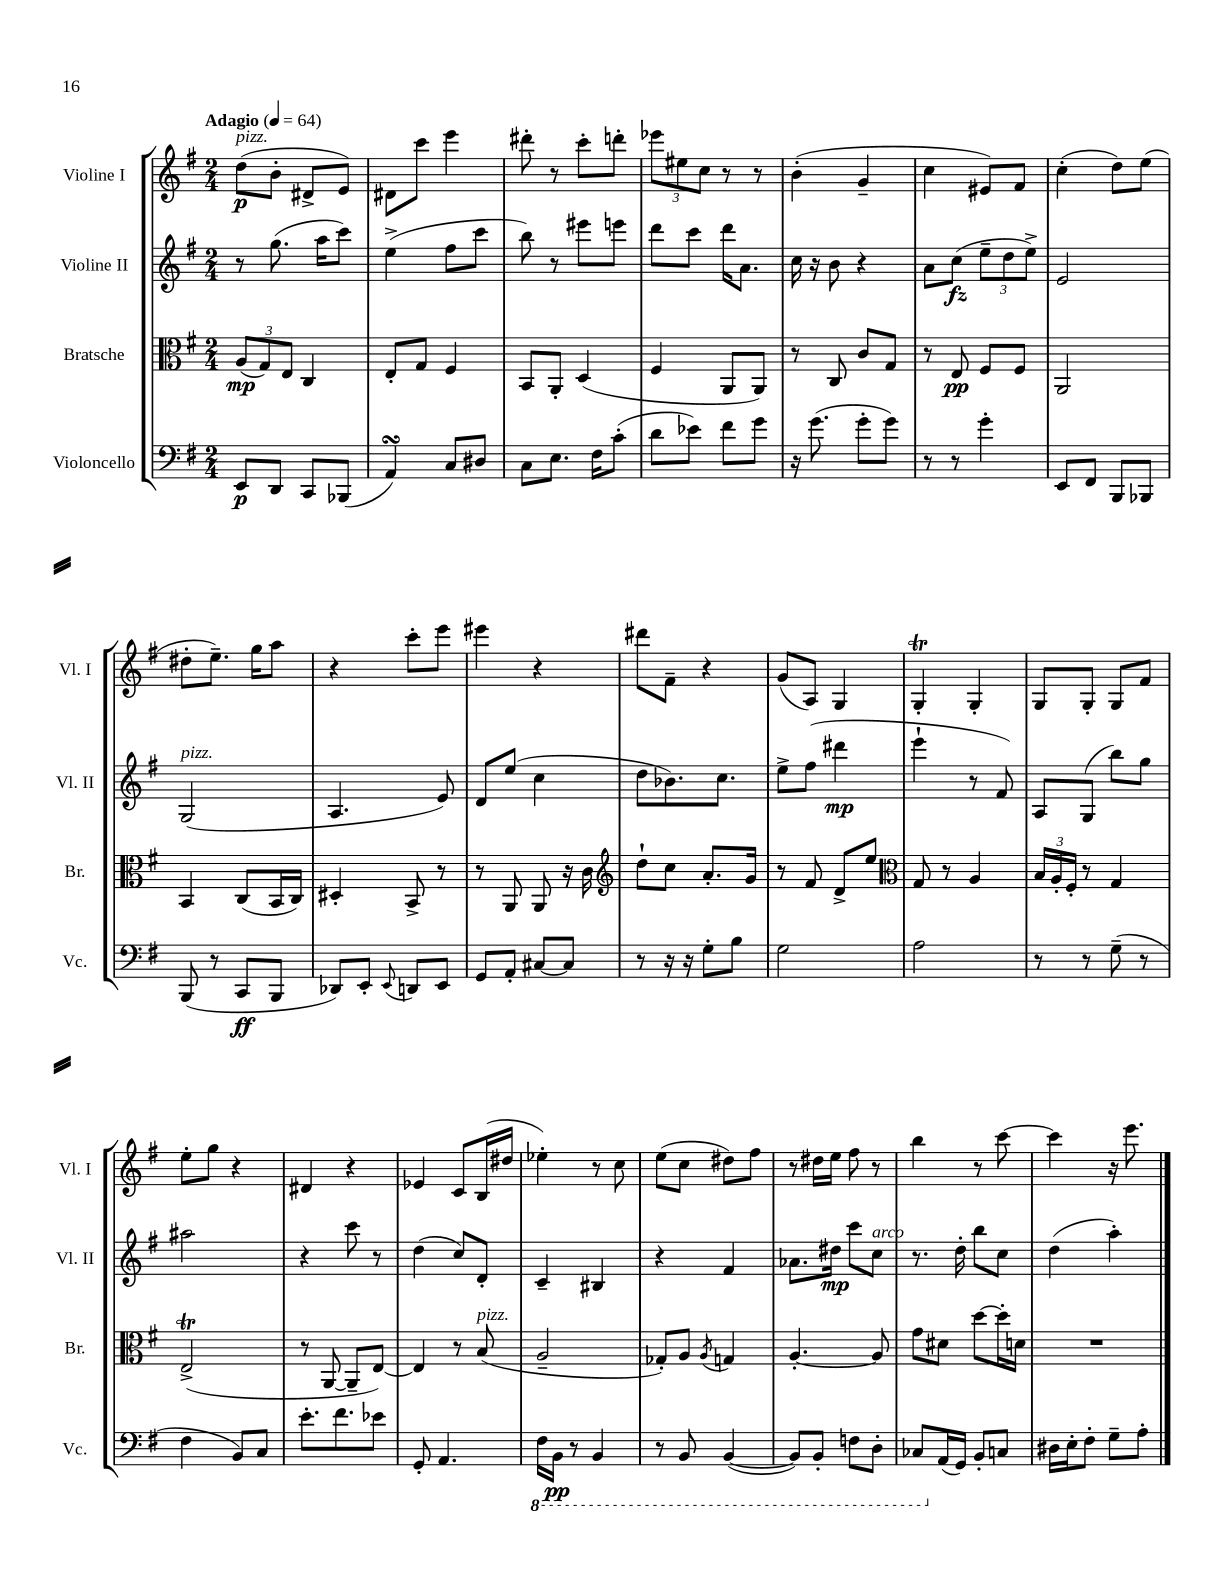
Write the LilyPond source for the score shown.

<<
\new StaffGroup <<
\new Staff = "s0" \with { instrumentName = "Violine I" shortInstrumentName = "Vl. I" } {
    \clef treble \key g \major \numericTimeSignature \time 2/4 \tempo "Adagio" 4 = 64
    d''8\p^\markup { \italic "pizz." }( b'8-. dis'8-> e'8) |
    dis'8 c'''8 e'''4 |
    dis'''8-. r8 c'''8-. d'''8-. |
    \tuplet 3/2 { ees'''8 eis''8 c''8 } r8 r8 |
    b'4-.( g'4-- |
    c''4 eis'8) fis'8 |
    c''4-.( d''8) e''8( |
    dis''8-. e''8.--) g''16 a''8 |
    r4 c'''8-. e'''8 |
    eis'''4 r4 |
    dis'''8 fis'8-- r4 |
    g'8( a8) g4 |
    g4-.\trill g4-. |
    g8 g8-. g8 fis'8 |
    e''8-. g''8 r4 |
    dis'4 r4 |
    ees'4 c'8 b16( dis''16 |
    ees''4-.) r8 c''8 |
    e''8( c''8 dis''8) fis''8 |
    r8 dis''16 e''16 fis''8 r8 |
    b''4 r8 c'''8~ |
    c'''4 r16 e'''8. \bar "|." |
}
\new Staff = "s1" \with { instrumentName = "Violine II" shortInstrumentName = "Vl. II" } {
    \clef treble \key g \major \numericTimeSignature \time 2/4
    r8 g''8.( a''16 c'''8) |
    e''4->( fis''8 c'''8 |
    b''8) r8 eis'''8 e'''8 |
    d'''8 c'''8 d'''16 a'8. |
    c''16 r16 b'8 r4 |
    a'8 c''8\fz( \tuplet 3/2 { e''8-- d''8 e''8->) } |
    e'2 |
    g2^\markup { \italic "pizz." }( |
    a4. e'8) |
    d'8 e''8( c''4 |
    d''8 bes'8.) c''8. |
    e''8-> fis''8( dis'''4\mp |
    e'''4-! r8 fis'8) |
    a8 g8( b''8) g''8 |
    ais''2 |
    r4 c'''8 r8 |
    d''4( c''8) d'8-. |
    c'4-- bis4 |
    r4 fis'4 |
    aes'8. dis''16\mp c'''8 c''8^\markup { \italic "arco" } |
    r8. d''16-. b''8 c''8 |
    d''4( a''4-.) \bar "|." |
}
\new Staff = "s2" \with { instrumentName = "Bratsche" shortInstrumentName = "Br." } {
    \clef alto \key g \major \numericTimeSignature \time 2/4
    \tuplet 3/2 { a8\mp( g8) e8 } c4 |
    e8-. g8 fis4 |
    b,8 a,8-. d4( |
    fis4 a,8 a,8) |
    r8 c8 c'8 g8 |
    r8 e8\pp fis8 fis8 |
    a,2 |
    b,4 c8( b,16 c16) |
    dis4-. b,8-> r8 |
    r8 a,8 a,8 r16 c'16 |
    \clef treble d''8-! c''8 a'8.-. g'16 |
    r8 fis'8 d'8-> e''8 |
    \clef alto g8 r8 a4 |
    \tuplet 3/2 { b16 a16-. fis16-. } r8 g4 |
    e2->\trill( |
    r8 a,8~ a,8-- e8~) |
    e4 r8 b8^\markup { \italic "pizz." }( |
    a2-- |
    ges8-.) a8 \acciaccatura { a8 } g4 |
    a4.~-. a8 |
    g'8 dis'8 d''8~ d''16-. d'16 |
    R2 \bar "|." |
}
\new Staff = "s3" \with { instrumentName = "Violoncello" shortInstrumentName = "Vc." } {
    \clef bass \key g \major \numericTimeSignature \time 2/4
    e,8\p d,8 c,8 bes,,8( |
    a,4\turn) c8 dis8 |
    c8 e8. fis16 c'8-.( |
    d'8 ees'8) fis'8 g'8 |
    r16 g'8.( g'8-. g'8) |
    r8 r8 g'4-. |
    e,8 fis,8 b,,8 bes,,8 |
    b,,8( r8 c,8\ff b,,8 |
    des,8) e,8-. \appoggiatura { e,8 } d,8 e,8 |
    g,8 a,8-. cis8~ cis8 |
    r8 r16 r16 g8-. b8 |
    g2 |
    a2 |
    r8 r8 g8--( r8 |
    fis4 b,8) c8 |
    e'8.-. fis'8. ees'8 |
    g,8-. a,4. |
    \ottava #-1 fis,16 b,,16\pp r8 b,,4 |
    r8 b,,8 b,,4~( |
    b,,8) b,,8-. f,8 d,8-. |
    ces,8 \ottava #0 a,16( g,16) b,8-. c!8 |
    dis16 e16-. fis8-. g8-- a8-. \bar "|." |
}
>>
>>
\layout { \context { \Score \remove "Bar_number_engraver" } }
